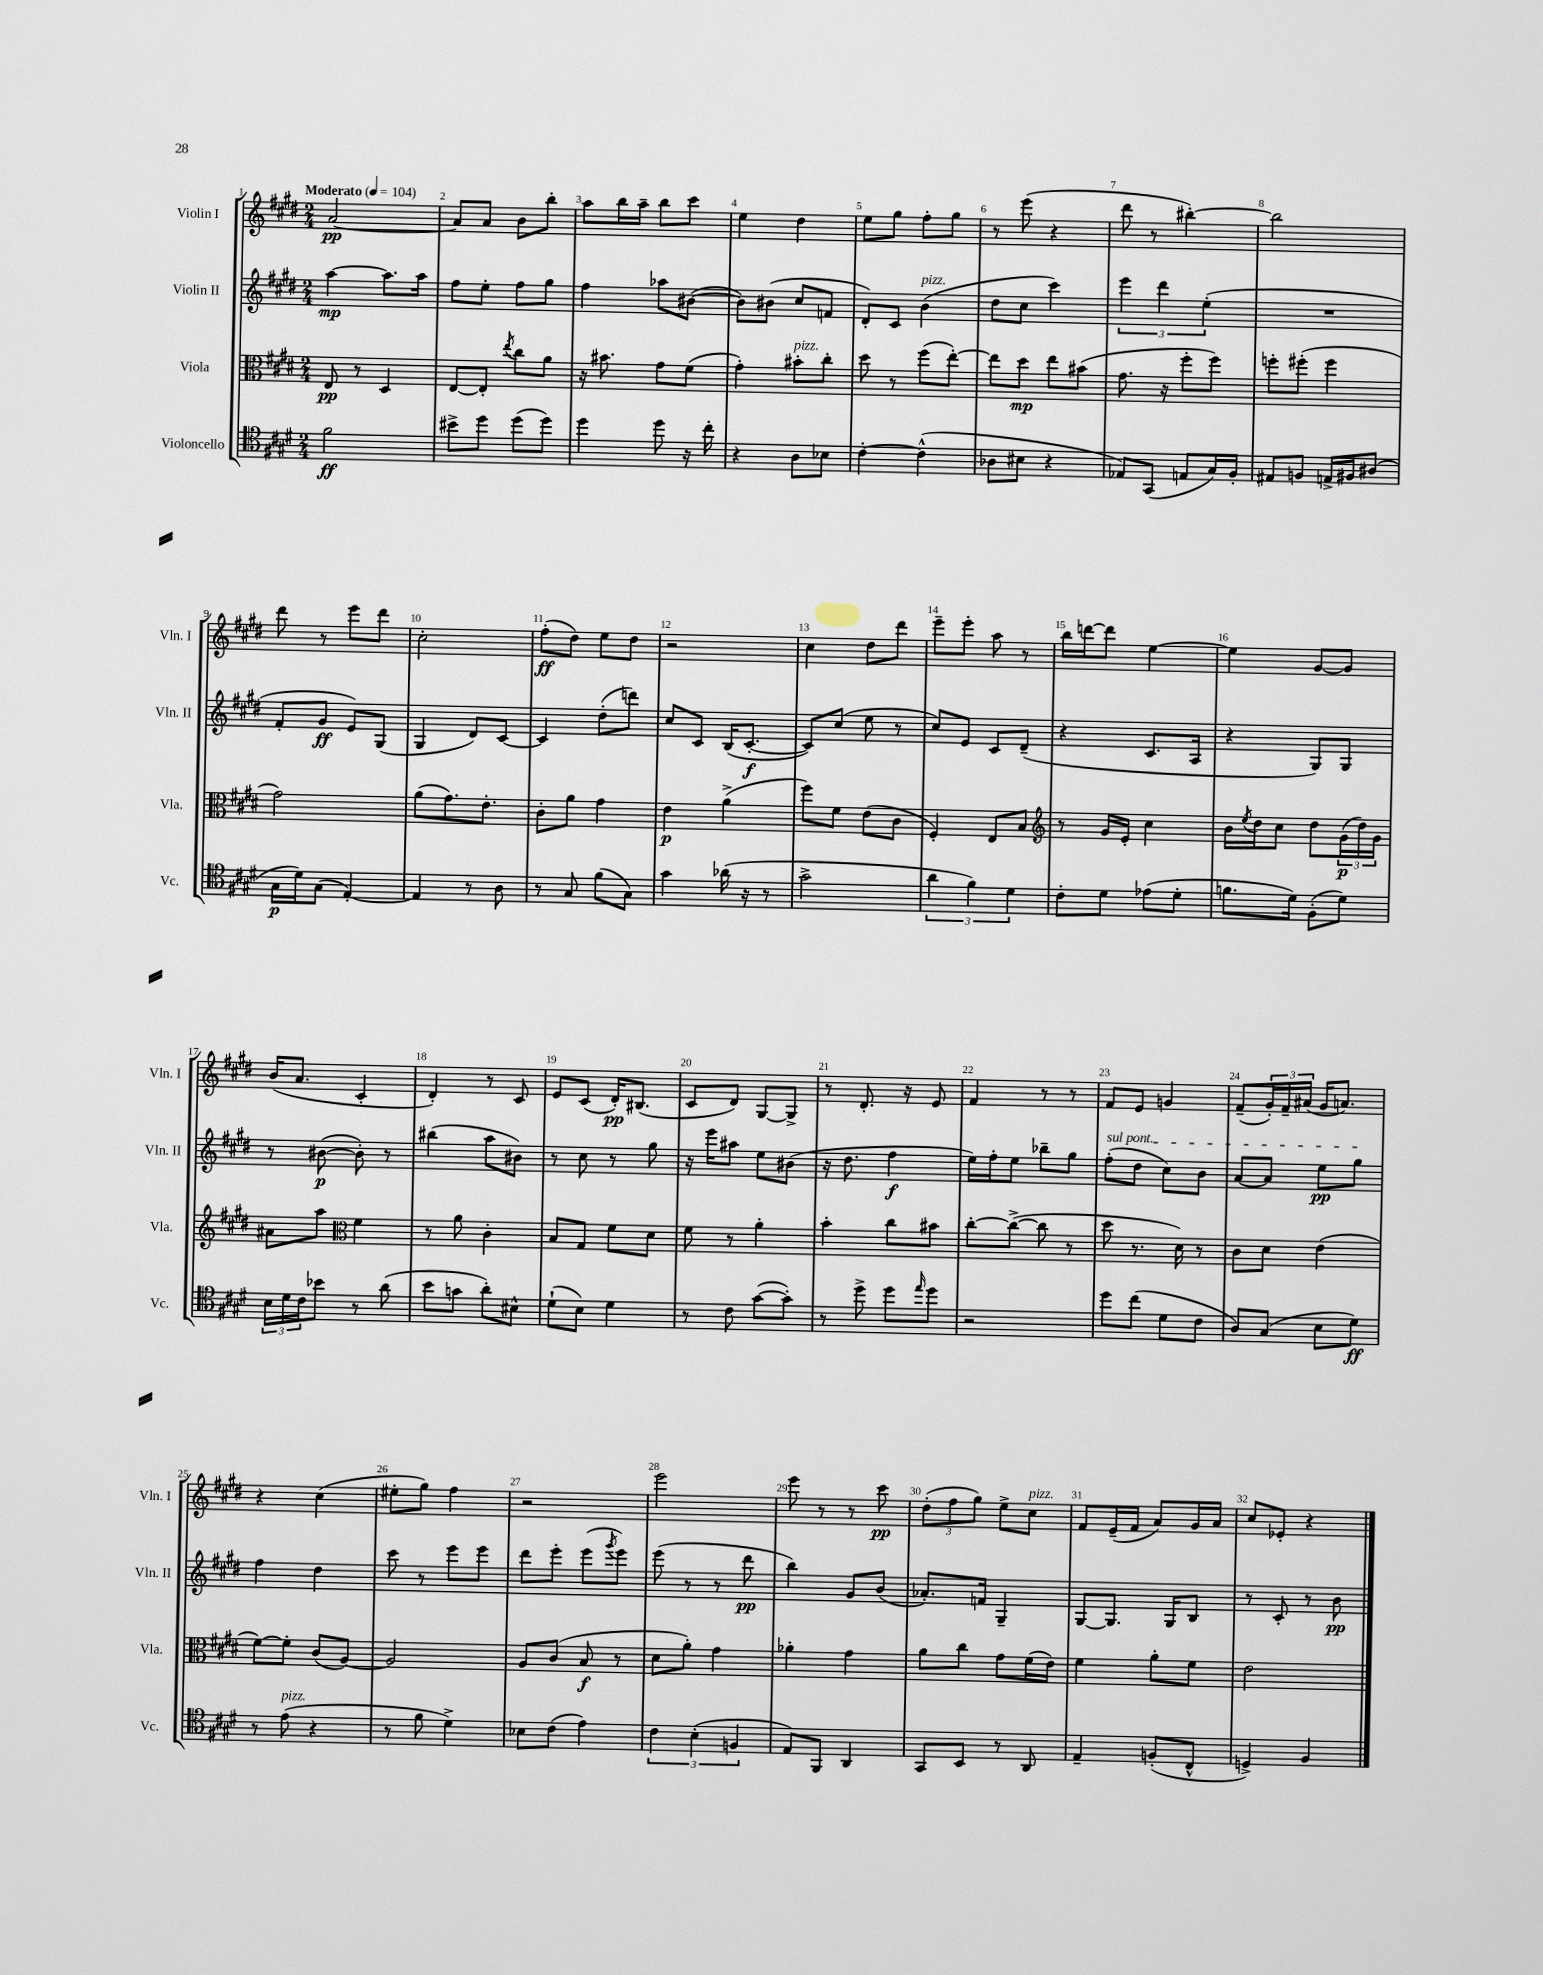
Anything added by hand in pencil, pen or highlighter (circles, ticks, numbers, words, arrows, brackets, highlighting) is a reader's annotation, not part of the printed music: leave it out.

**kern	**kern	**kern	**kern
*staff4	*staff3	*staff2	*staff1
*clefC4	*clefC3	*clefG2	*clefG2
*k[f#c#g#d#]	*k[f#c#g#d#]	*k[f#c#g#d#]	*k[f#c#g#d#]
*M2/4	*M2/4	*M2/4	*M2/4
*MM104	*MM104	*MM104	*MM104
2f#	8E	[4aa	[2a
.	8r	.	.
.	4D#	8.aa]	.
.	.	16aa	.
=	=	=	=
8b#^	[8E	8ff#	8a]
8dd#	8E']	8ee'	8a
.	8qee	.	.
(8dd#	8cc#	8ff#	8b
8dd#)	8a	8gg#	8bb'
=	=	=	=
4dd#	16r	4ff#	8aa
.	8.b#	.	.
.	.	.	16bb
.	.	.	16aa~
8dd#	8g#	8aa-	8bb
16r	(8f#	([8b#	8ccc#
16cc#'	.	.	.
=	=	=	=
4r	4g#')	8b#])	4ee
.	.	(8b#	.
8A	8b#'	8cc#	4dd#
8B-	8cc#'	8f	.
=	=	=	=
[4c#'	8dd#	8d#')	8ee
.	8r	8c#	8gg#
(4c#^^]	(8ff#	(4b	8ff#'
.	[8ee')	.	8gg#
=	=	=	=
8A-	8ee]	8dd#	8r
8B#	8dd#	8cc#	(8eee
4r	8ee	4ccc#)	4r
.	(8b#	.	.
=	=	=	=
8E-)	8.g#	6eee	8ddd#
(8GG#	.	.	8r
.	.	6ddd#	.
.	16r	.	.
8E	8ff#'	.	[4bb#')
.	.	(6ee'	.
16G#)	8ff#)	.	.
16F#'	.	.	.
=	=	=	=
8E#	8ff'	2r	2bb#]
8F	(8ff#'	.	.
16E^	4ff#	.	.
16F#	.	.	.
(8A#	.	.	.
=	=	=	=
16G#	2g#)	8f#'	8ddd#
16d#)	.	.	.
(8G#	.	8g#	8r
[4E')	.	8e)	8eee
.	.	(8G#	8ddd#
=	=	=	=
4E]	(8a	4G#	2cc#'
.	8.g#)	.	.
8r	.	8d#)	.
.	8.e'	.	.
8A	.	[8c#	.
=	=	=	=
8r	8c#'	4c#]	(8ff#'
8G#	8a	.	8dd#)
(8f#	4g#	(8dd#'	8ee
8G#)	.	8ddd)	8dd#
=	=	=	=
4g#	4e	8cc#	2r
.	.	8c#	.
(16a-	(4a^	(16B	.
16r	.	[8.c#'	.
8r	.	.	.
=	=	=	=
2g#^	8ff#)	8c#])	4cc#
.	8f#	(8cc#	.
.	(8e	8ee	8dd#
.	8c#	8r	8ddd#
=	=	=	=
6a	4F#')	8cc#)	8eee~
.	.	8e	8eee'
6f#)	.	.	.
.	8E	8c#	8aa
6d#	.	.	.
.	8B	(8d#~	8r
=	=	=	=
*	*clefG2	*	*
8c#'	8r	4r	16bb
.	.	.	[16ddd
8d#	16g#	.	8ddd]
.	16e'	.	.
(8e-	4cc#	8.c#	[4ee
8d#'	.	.	.
.	.	16A	.
=	=	=	=
8.f	16b	4r	4ee]
.	8qee	.	.
.	16dd#	.	.
.	8cc#	.	.
16d#)	.	.	.
(8F#'	8dd#	8G#)	[8g#
8d#)	(24g#	8G#	8g#]
.	24dd#)	.	.
.	24g#	.	.
=	=	=	=
24B	8a#	8r	(16b
24d#	.	.	.
.	.	.	8.a
24c#	.	.	.
8b-	8aa	([8b#	.
*	*clefC3	*	*
8r	4f#	8b#'])	4c#'
(8a	.	8r	.
=	=	=	=
8b	8r	(4bb#	4d#')
8g	8a	.	.
8a')	4c#'	8aa	8r
8B#^^	.	8b#)	8c#
=	=	=	=
(8d#`	8B	8r	8e
8B)	8G#	8cc#	(8c#
4d#	8f#	8r	16d#')
.	.	.	(8.B#
.	8d#	8gg#	.
=	=	=	=
8r	8f#	16r	8c#
.	.	16eee	.
8c#	8r	8aa#	8d#)
([8g#	4a'	8ee	[8G#
8g#'])	.	(8b#	8G#^]
=	=	=	=
8r	4b'	16r	8r
.	.	8.dd#	.
8dd#^	.	.	8.d#'
8dd#	8cc#	4ff#	.
.	.	.	16r
16qqee	.	.	.
8dd#	8b#	.	8e
=	=	=	=
2r	[8cc#'	16ee)	4f#
.	.	16ff#'	.
.	(8cc#^_	8ee	.
.	8cc#]	8bb-~	8r
.	8r	8gg#	8r
=	=	=	=
8dd#	8dd#	(8ff#'	8f#
(8cc#	8.r	8dd#	8e
8d#	.	8cc#)	4g
.	16d#)	.	.
8c#	8r	8b	.
=	=	=	=
8A)	8c#	[8a	(8f#~
(8G#	8d#	8a]	24g#')
.	.	.	24f#~
.	.	.	(24a#
8B	(4e	8ee	16g#
.	.	.	8.a)
8d#)	.	8gg#	.
=	=	=	=
8r	[8f#)	4ff#	4r
(8e	8f#']	.	.
4r	(8c#	4dd#	(4cc#
.	[8A)	.	.
=	=	=	=
8r	2A]	8ccc#	8ee#'
8f#	.	8r	8gg#)
4d#^)	.	8eee	4ff#
.	.	8eee	.
=	=	=	=
8B-	8A	8ddd#	2r
(8c#	(8c#	8eee'	.
4e)	8B	(8eee	.
.	.	8qggg#	.
.	8r	8eee)	.
=	=	=	=
6c#	8d#	(8eee	2eee
.	8a')	8r	.
(6B'	.	.	.
.	4g#	8r	.
6F	.	.	.
.	.	8ddd#	.
=	=	=	=
8E)	4a-'	4bb)	8eee
8FF#	.	.	8r
4AA	4g#	8g#	8r
.	.	(8b	8ccc#
=	=	=	=
8GG#	8a	8.a-')	(12dd#'
.	.	.	12ff#
8BB	8cc#	.	.
.	.	.	12gg#)
.	.	16f	.
8r	8g#	4G#~	8ee^
8AA	(16f#	.	8cc#
.	16e)	.	.
=	=	=	=
4E~	4f#	[8G#	8f#
.	.	8.G#]	(16e~
.	.	.	16f#
(8F'	8a'	.	8a)
.	.	16G#	.
8C#^^	8f#	8B	16g#
.	.	.	16a
=	=	=	=
4D^)	2e	8r	8cc#
.	.	8c#'	8e-'
4F#	.	8r	4r
.	.	8b	.
==	==	==	==
*-	*-	*-	*-
